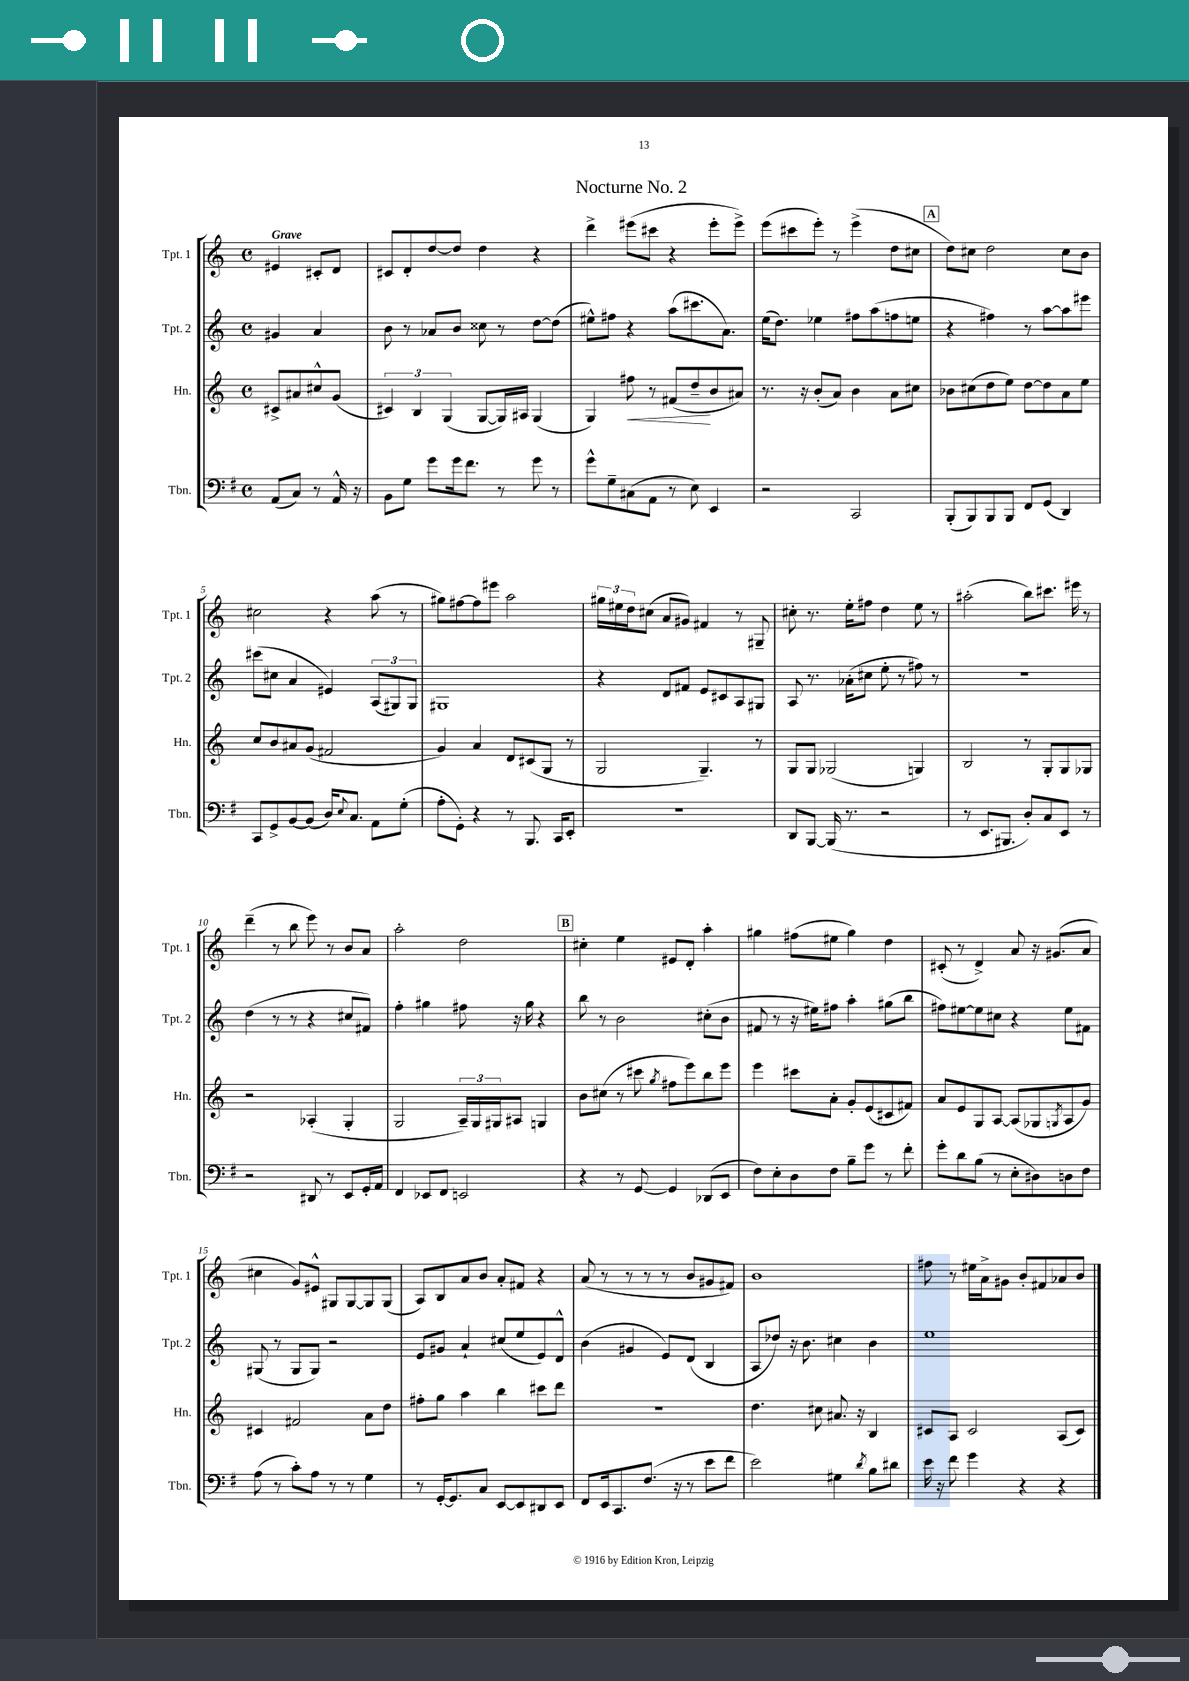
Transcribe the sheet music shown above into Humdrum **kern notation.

**kern	**kern	**dynam	**kern	**kern
*part4	*part3	*part3	*part2	*part1
*staff4	*staff3	*staff3	*staff2	*staff1
*I"Tbn.	*I"Hn.	*	*I"Tpt. 2	*I"Tpt. 1
*I'Tbn.	*I'Hn.	*	*I'Tpt. 2	*I'Tpt. 1
*clefF4	*clefG2	*	*clefG2	*clefG2
*k[f#]	*k[]	*	*k[]	*k[]
*M4/4	*M4/4	*	*M4/4	*M4/4
*met(c)	*met(c)	*	*met(c)	*met(c)
=	=	=	=	=
!	!	!	!	!LO:TX:a:B:t=Grave
(8AA/L	8c#X^/L	.	4g#X/	4e#X/
8C/J)	8a#X/	.	.	.
8r	8cc#X^^/	.	4a/	8c#X'/L
16AA^^/	(8g/J	.	.	8d/J
16r	.	.	.	.
=1	=1	=1	=1	=1
8BB\L	6c#X/)	.	8b\	8c#X/L
8G\J	.	.	8r	8d'/
.	6B/	.	.	.
8g\L	.	.	8a-X/L	[8dd/
.	(6G/	.	.	.
16g\k	.	.	8b/J	8dd/J]
8.f#\J	.	.	.	.
.	[8G/L	.	8cc##X\	4dd\
8r	16G/L])	.	8r	.
.	16A#X/JJ	.	.	.
8g\	(4G/	.	[8dd\L	4r
8r	.	.	(8dd\J]	.
=2	=2	=2	=2	=2
8g^^\L	4G/)	.	8ee#X^^\L)	4ddd^\
8G~\	.	.	8ff#X\J	.
!	!	!LO:HP:b	!	!
(8C#X\	8ff#X\	<	4r	(8eee#X\L
8AA\J	8r	.	.	8ccc#X\J
8r	(8f#X/L	.	(8aa\L	4r
8E\)	8dd~/	.	8.ccc#X\	.
4EE/	8b/	[	.	8eee#'\L
.	.	.	8.a\J)	.
.	8a#X/J)	.	.	8eee#^\J)
=3	=3	=3	=3	=3
2r	8.r	.	(16ee\KL	(8eee\L
.	.	.	8.dd\J)	.
.	.	.	.	8ccc#X\
.	16r	.	.	.
.	(8b'/L	.	4ee-X\	8eee'\J)
.	8a/J)	.	.	8r
2CC/	4b\	.	8ff#X\L	(4eee^\
.	.	.	(8aa\	.
.	8a\L	.	8ffn\	8dd\L
.	8cc#X\J	.	8een\J	8cc#X\J
!!LO:REH:place=s1:t=A
=4	=4	=4	=4	=4
(8BBB'/L	8b-X\L	.	4r	8dd\L)
8BBB/)	(8cc#X\	.	.	8cc#X\J
8BBB/	8dd\	.	4ff#X\)	2dd\
8BBB/J	8ee\J)	.	.	.
8FF#/L	[8dd\L	.	8r	.
(8GG/J	8dd\]	.	[8aa\L	.
4DD/)	8a\	.	8aa\]	8cc#\L
.	8ee\J	.	8eee#X\J	8b\J
!!LO:LB:g=z
=5	=5	=5	=5	=5
8CC/L	8cc/L	.	(8ccc#X\L	2cc#X\
8GG^/	8b/	.	8cc#X\J	.
[8BB/	8a#X/	.	4a/	.
(8BB/J]	(8g/J	.	.	.
16D/KL)	2f#X/	.	4e#X/)	4r
8qqE/	.	.	.	.
8.C/J	.	.	.	.
8AA\L	.	.	(12A/L	(8aa\
.	.	.	12G#X/)	.
(8G'\J	.	.	.	8r
.	.	.	12G#/J	.
=6	=6	=6	=6	=6
8A'\L	4g/)	.	1G#X	8gg#X\L)
8GG'\J)	.	.	.	[8ff#X\
4r	4a/	.	.	8ff#\]
.	.	.	.	8eee#X\J
8r	8d/L	.	.	2aa\
8.BBB/	(8c#X/	.	.	.
.	8G/J	.	.	.
16CC/KL	.	.	.	.
8EE'/J	8r	.	.	.
=7	=7	=7	=7	=7
1r	2G/	.	4r	24gg#X\LL
.	.	.	.	24ee#X\
.	.	.	.	24dd\J
.	.	.	.	(8cc#X\J
.	.	.	8d/L	8a/L
.	.	.	8f#X/J	8g#X/J)
.	4.G~/)	.	8e/L	4f#X/
.	.	.	8c#X/	.
.	.	.	8A/	8r
.	8r	.	8G#X/J	8G#X~/
=8	=8	=8	=8	=8
8DD/L	8G/L	.	8A/	8cc#X'\
[8BBB/J	8G/J	.	8.r	8.r
(16BBB/]	(2G-X/	.	.	.
8.r	.	.	(16a-X'\KL	16ee'\KL
.	.	.	8cc#X\J	8ff#X\J
2r	.	.	8ee'\	4dd\
.	.	.	8r	.
.	4Gn/)	.	8ff#X\)	8ee\
.	.	.	8r	8r
=9	=9	=9	=9	=9
8r	2B/	.	1r	(2aa#X'\
8.EE/L	.	.	.	.
8.BBB#X/J	.	.	.	.
8D'/L)	8r	.	.	8bb\L)
8C/	8G'/L	.	.	8.ccc#X\J
8EE/J	8G/	.	.	.
.	.	.	.	16eee#X\
8r	8G-X/J	.	.	8r
!!LO:LB:g=z
=10	=10	=10	=10	=10
2r	2r	.	(4dd\	(4ddd~\
.	.	.	8r	8r
.	.	.	8r	8bb\
8DD#X/	(4A-X'/	.	4r	8eee\)
8r	.	.	.	8r
8EE/L	4G'/	.	8cc#X/L	8b/L
16GG'/L	.	.	8f#X/J)	8a/J
16AA/JJ	.	.	.	.
=11	=11	=11	=11	=11
4FF#/	2G/	.	4ff'\	2aa'\
8EE-X/L	.	.	4gg#X\	.
8FF#/J	.	.	.	.
2EEn/	24A~/LL)	.	8ff#X\	2dd\
.	24G/	.	.	.
.	24G#X/J	.	.	.
.	8A#X/J	.	16r	.
.	.	.	16gg#\	.
.	4Gn/	.	4r	.
!!LO:REH:place=s1:t=B
=12	=12	=12	=12	=12
4r	8b\L	.	8bb\	4cc#X'\
.	(8cc#X\J	.	8r	.
8r	8r	.	2b\	4ee\
[8GG/	8ccc#X\	.	.	.
.	8qgg/	.	.	.
4GG/]	8ff#X\L	.	.	8e#X/L
.	8eee\)	.	.	8d'/J
(8DD-X/L	8bb\	.	(8cc#X'\L	4aa'\
8EE/J	8eee\J	.	8b\J	.
=13	=13	=13	=13	=13
8F#\L)	4eee\	.	8f#X/	4gg#X\
8E'\	.	.	8r	.
8D\	8ccc#X\L	.	16r	(8ff#X\L
.	.	.	16ee#X\KL)	.
8F#\J	8a'\J	.	8ff#X\J	8ee#X\J
8B~\L	8g'/L	.	4aa'\	4gg#\)
8g\J	(8e/	.	.	.
8r	8c#X/	.	(8gg#X\L	4dd\
8f#'\	8f#X/J)	.	8bb\J	.
=14	=14	=14	=14	=14
8g'\L	8a/L	.	8ff#X\L)	(8c#X'/
8d\	8e/	.	[8ee#X\	8r
(8B\J	8G/	.	8ee#\]	4d^/)
8r	[8A/J	.	8cc#X\J	.
8E'\L	(8A/L]	.	4r	8a/
8D#X\)	8G-X/	.	.	16r
.	.	.	.	(8.g#X/L
.	8qGn/	.	.	.
8Dn\	8A/	.	8ee#\L	.
8F#\J	8g/J)	.	8f#X\J	8a/J
!!LO:LB:g=z
=15	=15	=15	=15	=15
(8A\	4c#X/	.	(8G#X/	4cc#X\
8r	.	.	8r	.
8c'\L)	2f#X/	.	8G#/L	8g/L)
8A\J	.	.	8G#/J)	8e#X^^/J
8r	.	.	2r	8G#X/L
8r	.	.	.	[8G#/
4G\	8a\L	.	.	8G#/]
.	8dd\J	.	.	(8G#/J
=16	=16	=16	=16	=16
8r	8ff#X'\L	.	8e/L	8A/L)
[16GG'/KL	8gg\J	.	8g#X/J	8B/
8.GG/]	.	.	.	.
.	4aa\	.	4a`/	8a/
8C/J	.	.	.	8b/J
[8EE/L	4bb\	.	(8cc#X/L	8a'/L
8EE/]	.	.	8ee/	8f#X/J
8DD#X/	8ccc#X\L	.	8e/)	4r
8EE/J	8ddd\J	.	8d^^/J	.
=17	=17	=17	=17	=17
8FF#/L	1r	.	(4b\	(8a/
16EE/k	.	.	.	8r
8.CC/	.	.	.	.
.	.	.	4g#X/	8r
(8.F#/J	.	.	.	8r
.	.	.	8e/L)	8r
16r	.	.	.	.
8r	.	.	(8d/J	8b/L
8e\L	.	.	4B/	8g#X/
8f#\J	.	.	.	8f#X/J)
=18	=18	=18	=18	=18
2e\)	4.dd\	.	8A/L	1b
.	.	.	8dd-X/J)	.
.	.	.	16r	.
.	.	.	8.b\	.
.	8cc#X\	.	.	.
4G#X\	8.a#X/	.	4cc#X\	.
.	16r	.	.	.
8qd/	.	.	.	.
8B\L	4B/	.	4b\	.
8d#X\J	.	.	.	.
=19	=19	=19	=19	=19
16e\	8c#X/L	.	1ee	8ff#X\
16r	.	.	.	.
8f#\	8A/J	.	.	8r
4g\	2c#/	.	.	16ee#X\LL
.	.	.	.	16a^\J
.	.	.	.	8g#X\J
4r	.	.	.	8b'/L
.	.	.	.	8f#X/
4r	(8A/L	.	.	8a-X/
.	8c#/J)	.	.	8b/J
==	==	==	==	==
*-	*-	*-	*-	*-
